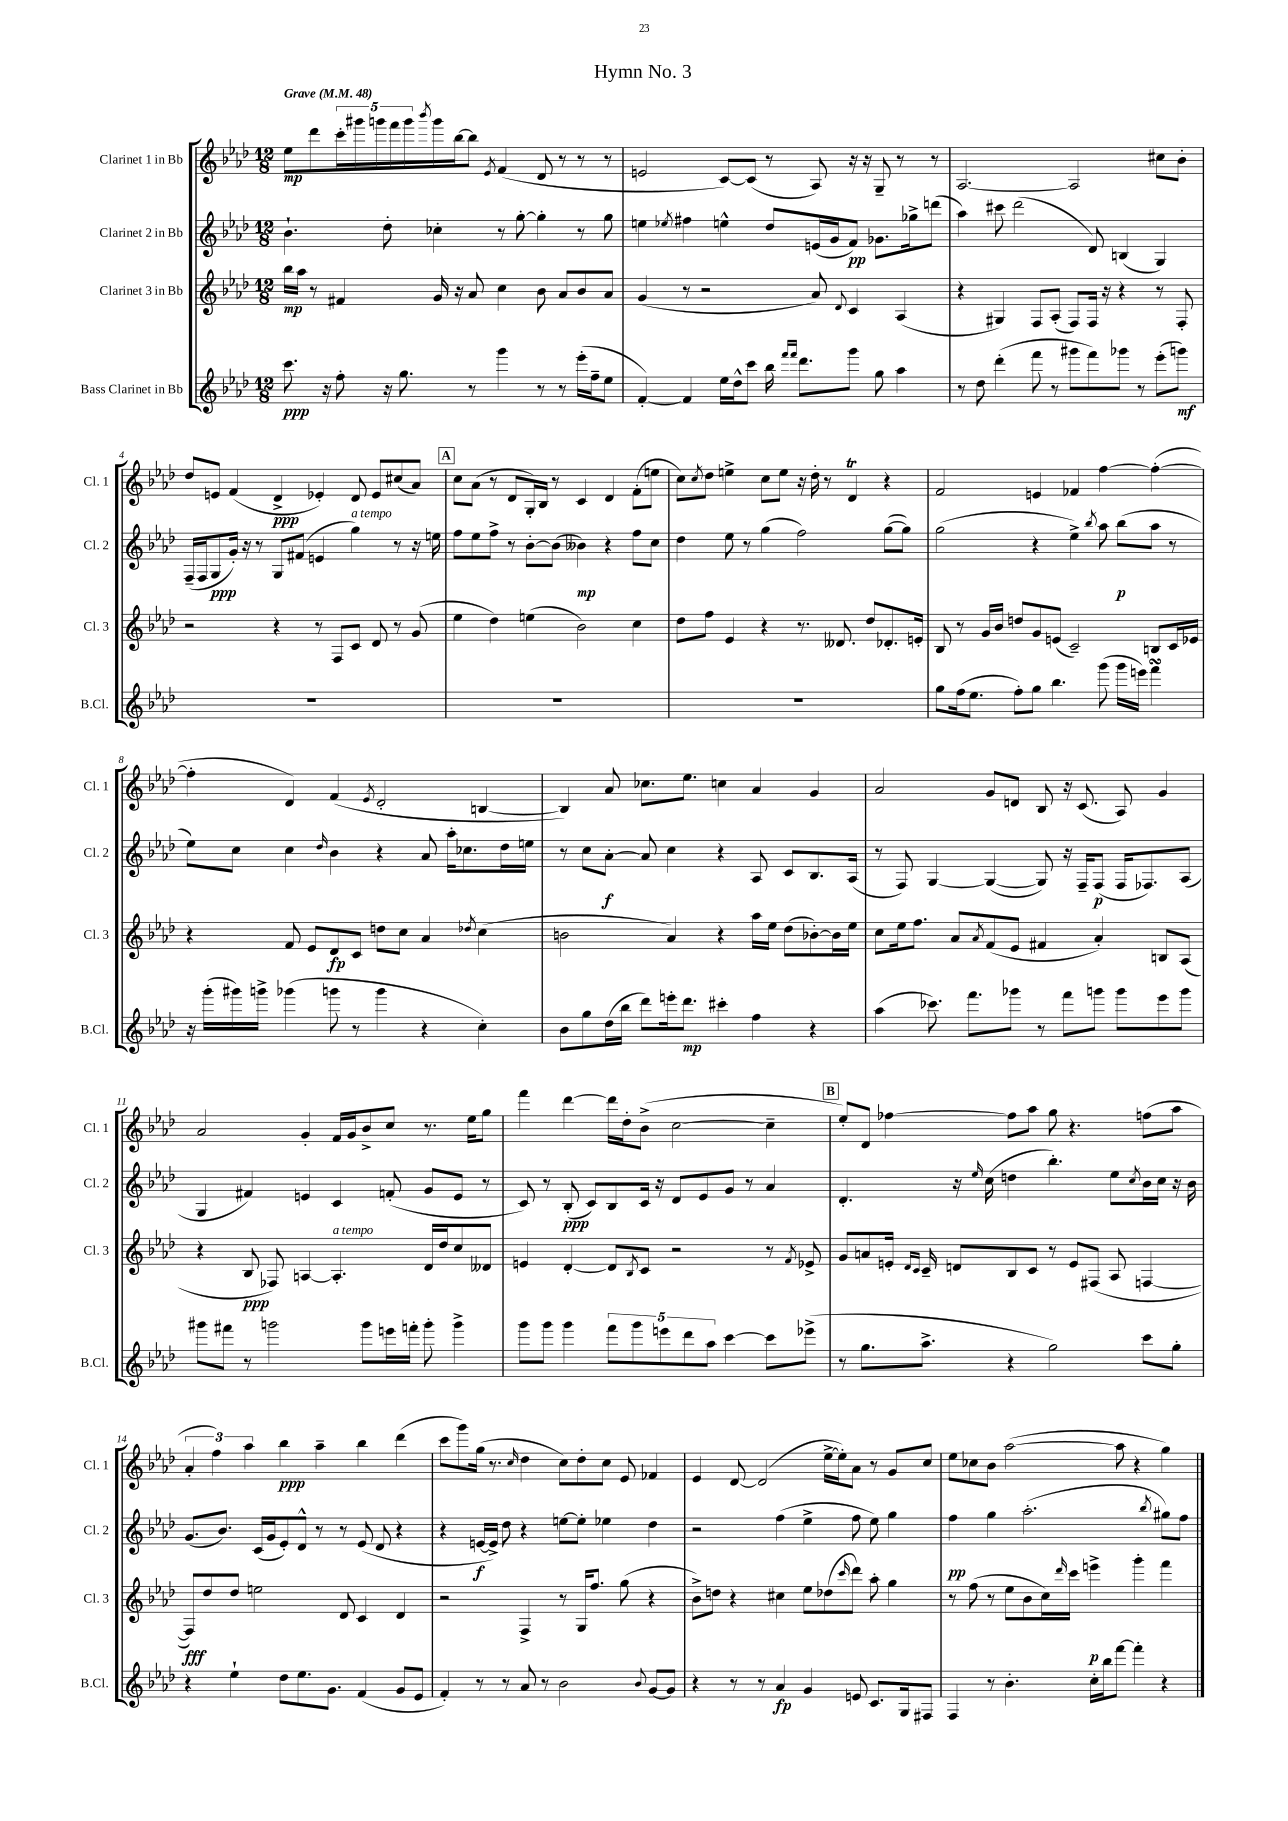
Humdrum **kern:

**kern	**kern	**kern	**kern
*staff4	*staff3	*staff2	*staff1
*clefG2	*clefG2	*clefG2	*clefG2
*k[b-e-a-d-]	*k[b-e-a-d-]	*k[b-e-a-d-]	*k[b-e-a-d-]
*M12/8	*M12/8	*M12/8	*M12/8
*MM48	*MM48	*MM48	*MM48
8.ccc	16bb-	4.b-`	8ee-
.	16aa-	.	.
.	8r	.	8ddd-
16r	.	.	.
8ff'	4f#	.	20ccc'
.	.	.	20ggg#
.	.	.	20ggg
16r	.	8dd-'	.
.	.	.	20fff
8.gg	.	.	.
.	.	.	20ggg
.	.	.	8qbbb-
.	16g	4cc-'	16ggg
.	16r	.	[16bb-
8r	8a-	.	8bb-]
.	.	.	8qe-
4ggg	4cc	8r	(4f
.	.	[8gg'	.
8r	8b-	4gg']	8d-
8r	8a-	.	8r
(16eee-'	8b-	8r	8r
16ff~	.	.	.
8ee-	8a-	8gg	8r
=	=	=	=
[4f')	(4g	4ee	2e
.	.	8qee-	.
4f]	8r	4ff#	.
.	2r	.	.
16ee-	.	4ee^^	[8c)
16dd-^^	.	.	.
8ccc	.	.	(8c]
16bb-	.	8dd-	8r
16qqfff	.	.	.
16qqfff	.	.	.
8.ddd-	.	.	.
.	8a-)	(16e	8A-)
.	.	16g	.
.	8qqd-	.	.
8ggg	4c	8f)	16r
.	.	.	16r
8gg	.	8.g-	8G~
4aa-	(4A-	.	8r
.	.	16gg-^	.
.	.	(8ddd	8r
=	=	=	=
8r	4r	4aa-)	[2.A-
8dd-	.	.	.
(4ddd-'	4G#)	8ccc#	.
.	.	(2ddd-	.
8fff	8F	.	.
8r	(8A-'	.	.
8ggg#	8F)	.	2A-]
8fff)	16F	8d-)	.
.	16r	.	.
8ggg-	4r	(4B	.
8r	.	.	.
(8eee-'	8r	4G)	8cc#
8ggg)	8F'	.	8b-'
=	=	=	=
1.r	2r	(16F~	8dd-
.	.	16F	.
.	.	8G	8e
.	.	16g')	(4f
.	.	16r	.
.	.	8r	.
.	4r	8G	4d-^
.	.	(8f#	.
.	8r	4e	4e-')
.	8F	.	.
.	8c	4gg)	8d-
.	8d-	.	8e-
.	8r	8r	(8cc#
.	(8g	16r	8a-)
.	.	16ee	.
=	=	=	=
1.r	4ee-	8ff	8cc
.	.	8ee-	(8a-
.	4dd-)	8ff^	8r
.	.	8r	8d-
.	(4ee	[8b-'	16G')
.	.	.	16B-
.	.	(8b-]	8r
.	2b-)	4b--)	4c
.	.	4r	4d-
.	4cc	8ff	(8f'
.	.	8cc	8ee
=	=	=	=
1.r	8dd-	4dd-	8cc)
.	.	.	8qcc
.	8ff	.	8dd-
.	4e-	8ee-	4ee^
.	.	8r	.
.	4r	(4gg	8cc
.	.	.	8ee
.	8.r	2ff)	16r
.	.	.	16dd-'
.	.	.	8r
.	8.d--	.	.
.	.	.	4d-
.	8dd-	.	.
.	8.d-'	([8gg	4r
.	.	8gg])	.
.	16e'	.	.
=	=	=	=
8gg	8B-	(2gg	2f
(16ff	8r	.	.
8.ee-	.	.	.
.	16g	.	.
.	16b-	.	.
8ff')	8dd	.	.
8gg	8g	4r	4e
4.bb-	(8e	.	.
.	2c~)	4ee-^)	4f-
.	.	8qbb-	.
(8ggg	.	8aa-	[4ff
16ggg	.	(8bb-	.
16eee)	.	.	.
4fff	8B	8aa-	(4ff'_
.	16c	8r	.
.	16e-	.	.
=	=	=	=
16r	4r	8ee-)	4ff']
(16ggg'	.	.	.
16ggg#)	.	8cc	.
16ggg^	.	.	.
(4ggg-	8f	4cc	4d-)
.	8e-	.	.
.	.	16qqdd-	.
8ggg	8d-	4b-	(4f
8r	8c	.	.
.	.	.	8qe-
4ggg	8dd	4r	2d-'
.	8cc	.	.
4r	4a-	8a-	.
.	.	16aa-'	.
.	.	8.cc-	.
.	8qdd-	.	.
4cc')	(4cc	.	[4B
.	.	16dd-	.
.	.	16ee	.
=	=	=	=
8b-	2b	8r	4B])
8gg	.	8cc	.
(16dd-	.	[8a-'	8a-
16bb-	.	.	.
8ddd-)	.	8a-]	8.cc-
16eee'	4a-)	4cc	.
8.ddd-	.	.	8.ee-
4ccc#'	4r	4r	4cc
4ff	16aa-	8A-	4a-
.	16ee-	.	.
.	(8dd-	8c	.
4r	[8b-')	8.B-	4g
.	16b-]	.	.
.	16ee-	(16A-	.
=	=	=	=
(4aa-	8cc	8r	2a-
.	16ee-	8F)	.
.	8.ff	.	.
8.ccc-)	.	[4G	.
.	8a-	.	.
8.fff	.	.	.
.	8qa-	.	.
.	(8f	(4G_	8g
8ggg-	8e-	.	8d
8r	4f#	8G])	8B-
8fff	.	16r	16r
.	.	16F~	(8.c
8ggg	4a-')	(8F	.
8ggg	.	16F	8A-)
.	.	8.F-)	.
8eee-	8B	.	4g
8ggg	(8A-	(8A-	.
=	=	=	=
8ggg#	4r	4G	2a-
8fff#	.	.	.
8r	8B-	4f#)	.
2ggg	8F-)	.	.
.	[4A	4e	4g'
.	4.A']	4c	16f
.	.	.	16g
8ggg	.	.	8b-^
16eee	.	(8f'	8cc
16fff'	.	.	.
8ggg'	16d-	8g	8.r
.	16dd-	.	.
4ggg^	8cc	8e	.
.	.	.	16ee-
.	8d--	8r	8gg
=	=	=	=
8ggg	4e	8c)	4fff
8ggg	.	8r	.
4ggg	[4d-'	(8B-'	[4ddd-
.	.	8c)	.
10fff	8d-]	8B-	16ddd-]
.	.	.	16dd-'
10ggg	.	.	.
.	8qB-	.	.
.	8c	16c	(8b-^
.	.	16r	.
10eee	.	.	.
.	2r	8d-	[2cc
10ddd-	.	.	.
.	.	8e-	.
10aa-	.	.	.
[4ccc	.	8g	.
.	.	8r	.
8ccc]	8r	4a-	4cc~]
.	8qf	.	.
(8eee-^	8e-^	.	.
=	=	=	=
8r	8g	4.d-'	8ee-')
8.gg	8a	.	8d-
.	16e'	.	[4ff-
.	16qqd-	.	.
.	16qqc	.	.
8.aa-^	16c~	.	.
.	8d	16r	.
.	.	16qqee-	.
.	.	(16cc	.
4r	8B-	4dd	8ff-]
.	8c	.	8aa-
2gg)	8r	4.bb-')	8gg
.	8e	.	4.r
.	(8F#	.	.
.	8A-	8ee-	.
.	.	8qcc	.
8ccc	[4F	16b-	(8ff
.	.	16cc	.
8gg'	.	16r	8aa-
.	.	16b-	.
=	=	=	=
4r	8F])	(8.g	6a-'
.	8dd-	.	.
.	.	.	6ff)
.	.	8.b-)	.
4ee-`	8dd-	.	.
.	.	.	6aa-
.	2ee	(16c	.
.	.	16g	.
8dd-	.	8e-')	4bb-
8.ee-	.	8d-^^	.
.	.	8r	4aa-~
8.g	.	.	.
.	8d-	8r	.
(4f	4c	(8e-	4bb-
.	.	8d-	.
8g	4d-	4r	(4ddd-
8e-	.	.	.
=	=	=	=
4f')	2r	4r	8ccc
.	.	.	8ggg)
8r	.	[16e	(16gg
.	.	16e^])	8.r
8r	.	8dd-	.
.	.	.	16qqcc
8a-	4F^	4r	4dd-
8r	.	.	.
2b-	8r	[8ee	8cc)
.	16G	8ee']	8dd-'
.	8.ff	.	.
.	.	4ee-	8cc
.	(8gg	.	8e-
8qqb-	.	.	.
[8g	4r	4dd-	4f-
8g]	.	.	.
=	=	=	=
4r	8b-^)	2r	4e-
.	8dd	.	.
8r	4r	.	[8d-
8r	.	.	(2d-]
4a-	4cc#	(4ff	.
4g	8ee-	4ee-^	.
.	(8dd-	.	[16ee-^
.	.	.	16ee-'])
.	16qqccc	.	.
8e	8ddd-)	8ff	8a-
8.c	8aa-'	8ee-)	8r
.	4gg	4gg	8g
16G	.	.	.
8F#	.	.	8cc
=	=	=	=
4F	8r	4ff	8ee-
.	(8ff	.	8cc-
8r	8r	4gg	8b-
4.b-'	8ee-	.	([2aa-
.	8b-	(2.aa-'	.
.	16cc)	.	.
.	16qqddd-	.	.
.	16ccc	.	.
16cc'	4eee^	.	.
16bb-	.	.	.
[8fff	.	.	8aa-]
4fff']	4ggg'	.	4r
.	.	8qbb-	.
4r	4fff	8gg#)	4gg)
.	.	8ff	.
==	==	==	==
*-	*-	*-	*-
